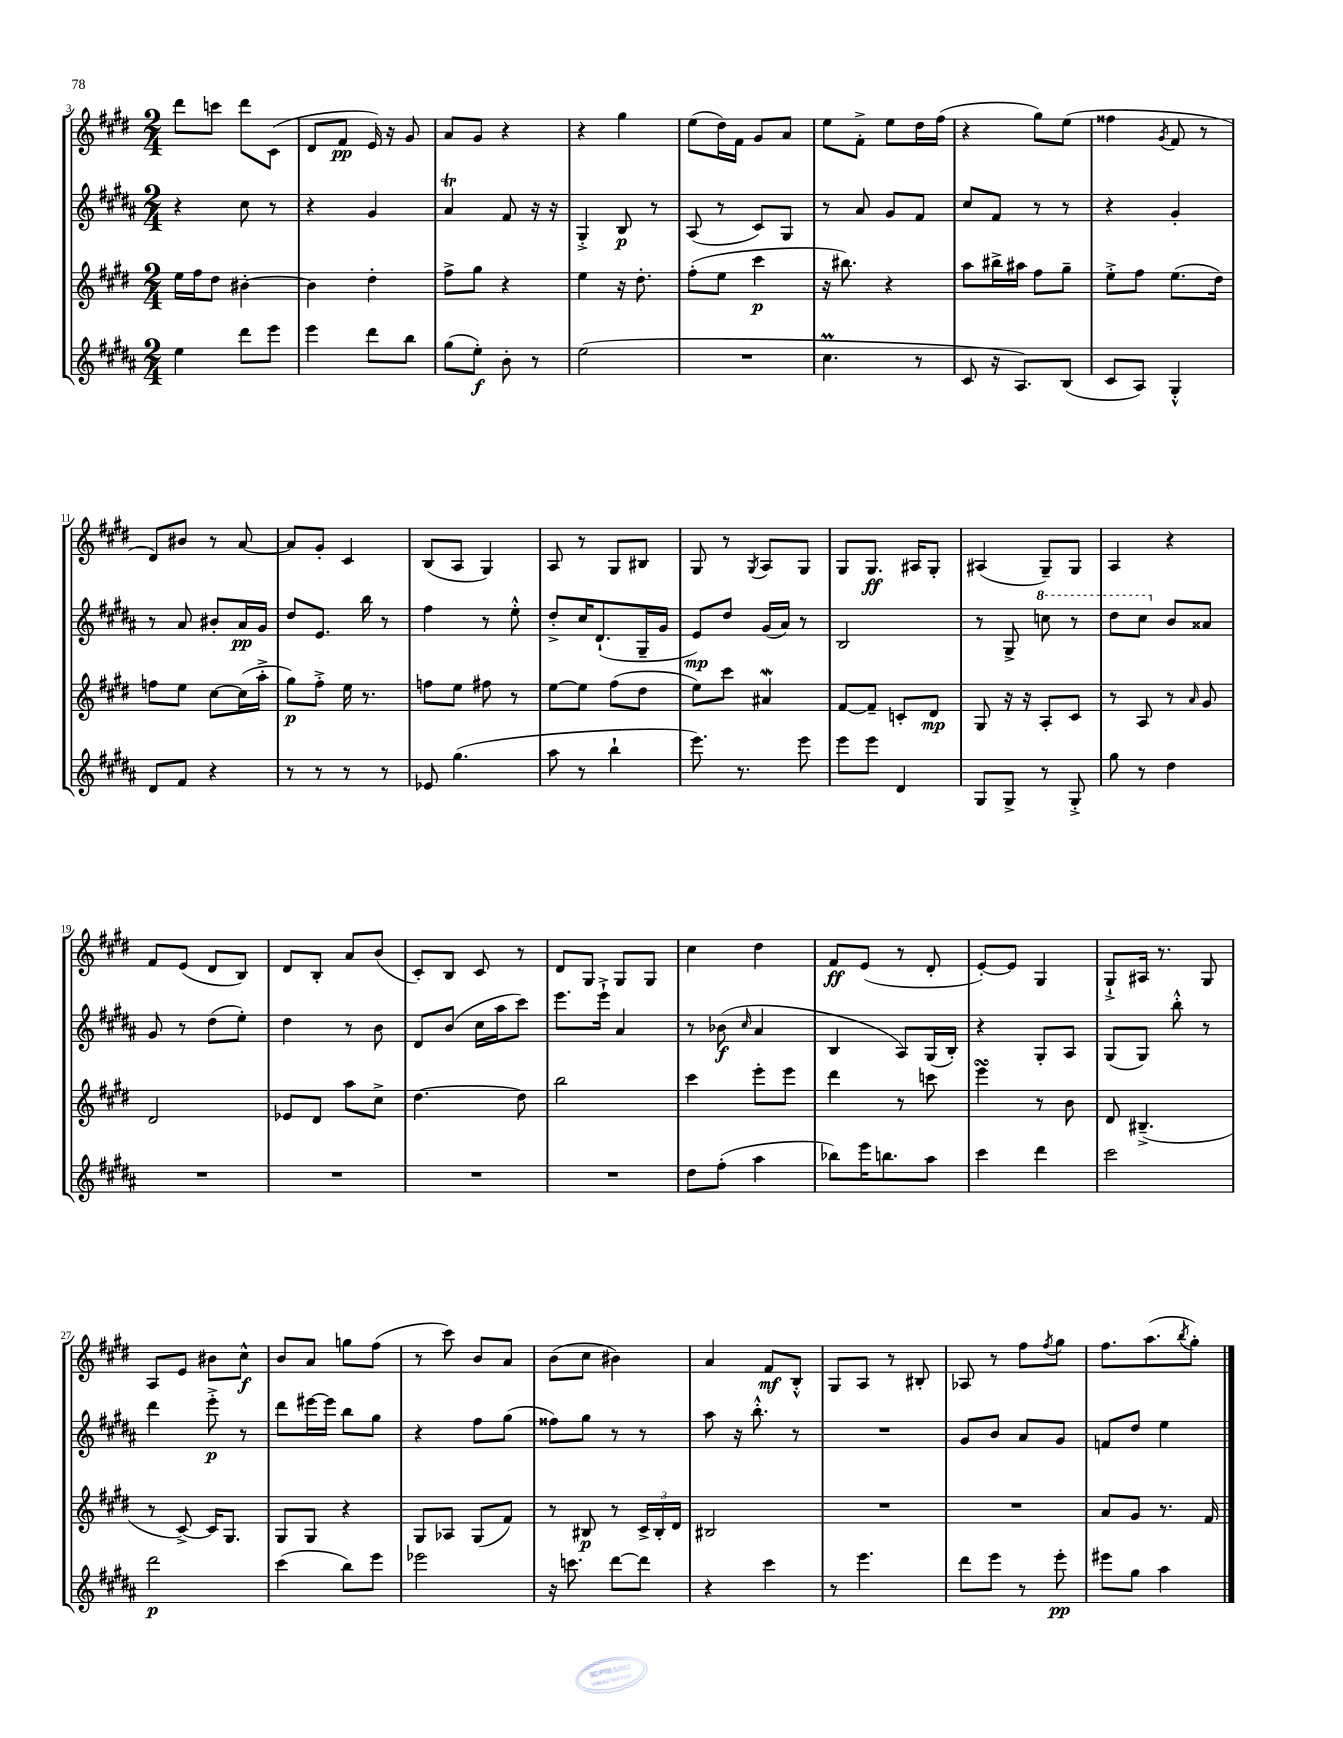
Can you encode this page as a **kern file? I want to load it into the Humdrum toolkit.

**kern	**kern	**kern	**kern
*staff4	*staff3	*staff2	*staff1
*clefG2	*clefG2	*clefG2	*clefG2
*k[f#c#g#d#a#]	*k[f#c#g#d#]	*k[f#c#g#d#a#]	*k[f#c#g#d#]
*M2/4	*M2/4	*M2/4	*M2/4
4ee	16ee	4r	8ddd#
.	16ff#	.	.
.	8dd#	.	8ccc
8ddd#	[4b#'	8cc#	8ddd#
8eee	.	8r	(8c#
=	=	=	=
4eee	4b#]	4r	8d#
.	.	.	8f#
8ddd#	4dd#'	4g#	16e)
.	.	.	16r
8bb	.	.	8g#
=	=	=	=
(8gg#	8ff#^	4a#	8a
8ee')	8gg#	.	8g#
8b'	4r	8f#	4r
8r	.	16r	.
.	.	16r	.
=	=	=	=
(2ee	4ee	4G#'^	4r
.	16r	8B	4gg#
.	8.dd#'	.	.
.	.	8r	.
=	=	=	=
2r	(8ff#'	(8A#	(8ee
.	8ee	8r	16dd#)
.	.	.	16f#
.	4ccc#	8c#)	8g#
.	.	8G#	8a
=	=	=	=
4.cc#	16r	8r	8ee
.	8.bb#)	.	.
.	.	8a#	8f#'^
.	4r	8g#	8ee
8r	.	8f#	16dd#
.	.	.	(16ff#
=	=	=	=
8c#	8aa	8cc#	4r
16r	16bb#^	8f#	.
8.A#)	16aa#	.	.
.	8ff#	8r	8gg#)
(8B	8gg#~	8r	(8ee
=	=	=	=
8c#	8ee'^	4r	4ff##
8A#)	8ff#	.	.
.	.	.	8qg#
4G#'^^	(8.ee	4g#'	8f#
.	.	.	8r
.	16dd#)	.	.
=	=	=	=
8d#	8ff	8r	8d#)
8f#	8ee	8a#	8b#
4r	[8cc#	8b#'	8r
.	(16cc#]	16a#	[8a
.	16aa'^	16g#	.
=	=	=	=
8r	8gg#)	8dd#	8a]
8r	8ff#'^	8.e	8g#'
8r	16ee	.	4c#
.	8.r	16bb	.
8r	.	8r	.
=	=	=	=
8e-	8ff	4ff#	(8B
(4.gg#	8ee	.	8A
.	8ff#	8r	4G#)
.	8r	8ee'^^	.
=	=	=	=
8aa#	[8ee	8dd#'^	8A
8r	8ee]	16cc#	8r
.	.	(8.d#`	.
4bb`	(8ff#	.	8G#
.	8dd#	16G#~	8B#
.	.	16g#	.
=	=	=	=
8.eee)	8ee)	8e)	8G#
.	8ccc#	8dd#	8r
8.r	.	.	.
.	.	.	8qG#
.	4a#	(16g#	8A
.	.	16a#)	.
8eee	.	8r	8G#
=	=	=	=
8eee	[8f#	2B	8G#
8eee	8f#~]	.	8.G#
4d#	8c'	.	.
.	.	.	16A#
.	8d#	.	8G#'
=	=	=	=
8G#	8G#	8r	(4A#
8G#^	16r	8G#^	.
.	16r	.	.
8r	8A'	8ccc	8G#~)
8G#'^	8c#	8r	8G#
=	=	=	=
8gg#	8r	8ddd#	4A
8r	8A	8ccc#	.
4dd#	8r	8b	4r
.	16qqa	.	.
.	8g#	8a##	.
=	=	=	=
2r	2d#	8g#	8f#
.	.	8r	(8e
.	.	(8dd#	8d#
.	.	8ee')	8B)
=	=	=	=
2r	8e-	4dd#	8d#
.	8d#	.	8B'
.	8aa	8r	8a
.	8cc#^	8b	(8b
=	=	=	=
2r	[4.dd#	8d#	8c#')
.	.	(8b	8B
.	.	16cc#	8c#
.	.	16aa#	.
.	8dd#]	8ccc#)	8r
=	=	=	=
2r	2bb	8.eee	8d#
.	.	.	8G#
.	.	16eee`^	.
.	.	4a#	8G#
.	.	.	8G#
=	=	=	=
8dd#	4ccc#	8r	4cc#
(8ff#'	.	(8b-	.
.	.	16qqcc#	.
4aa#	8eee'	4a#	4dd#
.	8eee	.	.
=	=	=	=
8bb-)	4ddd#	4B	8f#
16eee	.	.	(8e
8.bb	.	.	.
.	8r	8A#)	8r
8aa#	8ccc	(16G#	8d#'
.	.	16B')	.
=	=	=	=
4ccc#	4eee	4r	[8e')
.	.	.	8e]
4ddd#	8r	8G#'	4G#
.	8b	8A#	.
=	=	=	=
2ccc#	8d#	(8G#	8G#`^
.	(4.B#~^	8G#)	16A#
.	.	.	8.r
.	.	8bb'^^	.
.	.	8r	8G#
=	=	=	=
2ddd#	8r	4ddd#	8A
.	[8c#^)	.	8e
.	16c#]	8eee'^	8b#
.	8.G#	.	.
.	.	8r	8cc#^^
=	=	=	=
(4ccc#	8G#	8ddd#	8b
.	8G#	[16eee#	8a
.	.	16eee#]	.
8bb)	4r	8bb	8gg
8eee	.	8gg#	(8ff#
=	=	=	=
2eee-	8G#	4r	8r
.	8A-	.	8ccc#)
.	(8G#	8ff#	8b
.	8f#)	(8gg#	8a
=	=	=	=
16r	8r	8ff##)	(8b
8.ccc	.	.	.
.	8B#	8gg#	8cc#
[8ddd#	8r	8r	4b#)
8ddd#]	24c#^	8r	.
.	24B#'	.	.
.	24d#	.	.
=	=	=	=
4r	2B#	8aa#	4a
.	.	16r	.
.	.	8.bb'^^	.
4ccc#	.	.	8f#
.	.	8r	8B'^^
=	=	=	=
8r	2r	2r	8G#
4.eee	.	.	8A
.	.	.	8r
.	.	.	8B#'
=	=	=	=
8ddd#	2r	8g#	8A-
8eee	.	8b	8r
8r	.	8a#	8ff#
.	.	.	8qff#
8eee'	.	8g#	8gg#
=	=	=	=
8eee#	8a	8f	8.ff#
8gg#	8g#	8dd#	.
.	.	.	(8.aa
4aa#	8.r	4ee	.
.	.	.	8qbb
.	.	.	8gg#')
.	16f#	.	.
==	==	==	==
*-	*-	*-	*-
